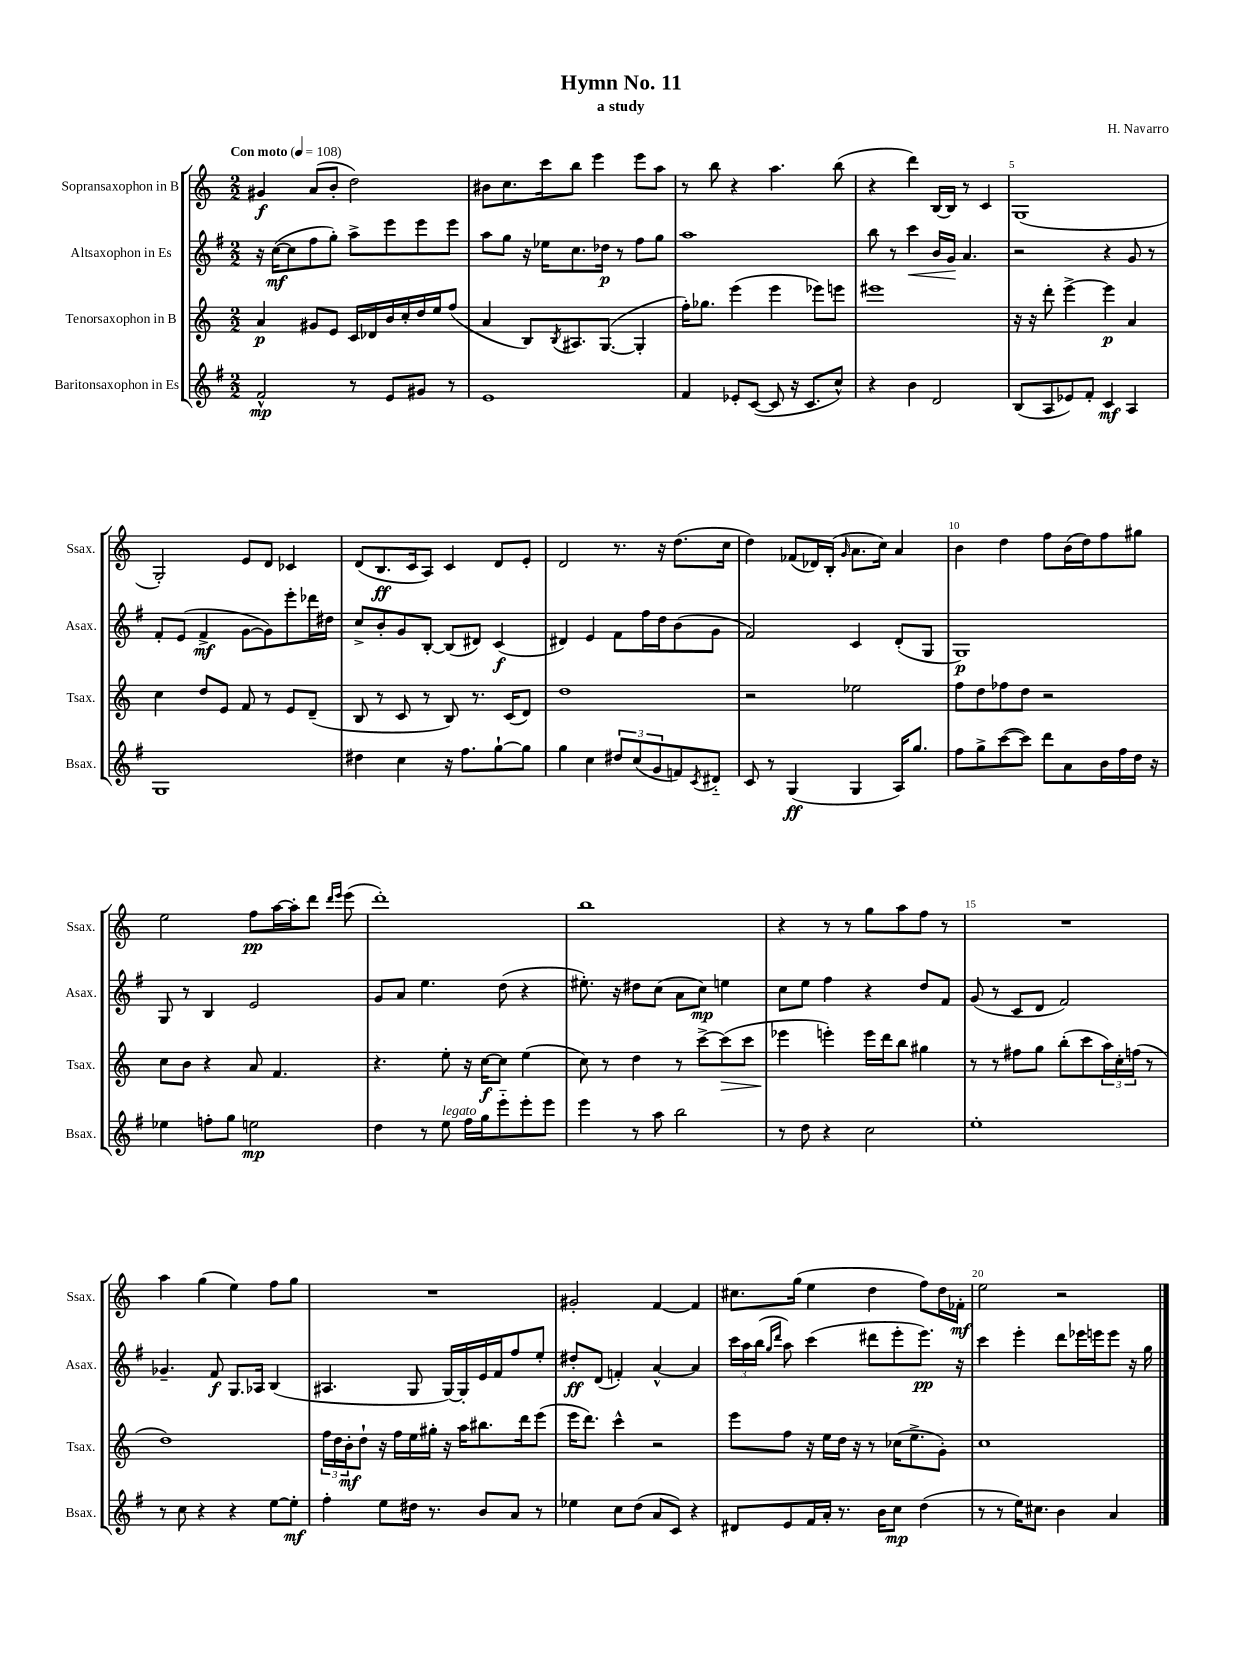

**kern	**kern	**kern	**kern
*staff4	*staff3	*staff2	*staff1
*clefG2	*clefG2	*clefG2	*clefG2
*k[f#]	*k[]	*k[f#]	*k[]
*M2/2	*M2/2	*M2/2	*M2/2
*MM108	*MM108	*MM108	*MM108
2f#^^/	4a/	16r	4g#/
.	.	([16cc\LK	.
.	.	8cc\]	.
.	8g#/L	8ff#\	(8a/L
.	8e/J	8gg'\J)	8b'/J
8r	16c/LL	8aa^\L	2dd\)
.	16d-/	.	.
8e/L	16b/	8eee\	.
.	16cc'/	.	.
8g#/J	16dd/	8eee\	.
.	16ee/J	.	.
8r	(8ff/J	8eee\J	.
=	=	=	=
1e	4a/	8aa\L	8b#\L
.	.	8gg\J	8.cc\
.	8B/L)	16r	.
.	.	16ee-\LK	16ccc\k
.	8qB/	.	.
.	8.A#/	8.cc\	8bb\J
.	.	.	4eee\
.	([8.G/J	16dd-\Jk	.
.	.	8r	.
.	4G'/]	8ff#\L	8eee\L
.	.	8gg\J	8aa\J
=	=	=	=
4f#/	16ff'\LK)	1aa	8r
.	8.gg-\J	.	.
.	.	.	8bb\
8e-'/L	(4eee\	.	4r
([8c/J	.	.	.
8c/]	4eee\	.	4.aa\
16r	.	.	.
8.c/L	.	.	.
.	8eee-\L)	.	.
8cc^^/J)	8eee\J	.	(8bb\
=	=	=	=
4r	1eee#	8bb\	4r
.	.	8r	.
4b\	.	4ccc\	4ddd\)
2d/	.	16b/LL	[16B/LL
.	.	16g/JJ	16B/]JJ
.	.	4.a/	8r
.	.	.	4c/
=	=	=	=
(8B/L	16r	2r	(1G
.	16r	.	.
8A/	8ddd'\	.	.
8e-/)	[4eee^\	.	.
8f#'/J	.	.	.
4c/	4eee\]	4r	.
4A/	4a/	8g/	.
.	.	8r	.
=	=	=	=
1G	4cc\	8f#'/L	2G'/)
.	.	(8e/J	.
.	8dd/L	4f#^/	.
.	8e/J	.	.
.	8f/	[8g\L	8e/L
.	8r	8g\])	8d/J
.	8e/L	8eee'\	4c-/
.	(8d~/J	16ddd-\L	.
.	.	16dd#\JJ	.
=	=	=	=
4dd#\	8B/	8cc^/L	(8d/L
.	8r	8b'/	8.B/
4cc\	8c/	8g/	.
.	.	.	16c/k
.	8r	[8B'/J	8A/J)
16r	8B/)	(8B/]L	4c/
8.ff#\L	.	.	.
.	8.r	8d#/J)	.
[8gg`\	.	(4c/	8d/L
.	(16c/LK	.	.
8gg\]J	8d/J)	.	8e'/J
=	=	=	=
4gg\	1dd	4d#/)	2d/
4cc\	.	4e/	.
12dd#/L	.	8f#\L	8.r
(12cc/	.	.	.
.	.	16ff#\L	.
12g/	.	.	.
.	.	16dd\J	16r
8f/)	.	(8b\	(8.dd\L
8qc/	.	.	.
8d#'~/J	.	8g\J	.
.	.	.	16cc\Jk
=	=	=	=
8c/	2r	2f#/)	4dd\)
8r	.	.	.
(4G/	.	.	(8f-/L
.	.	.	16d-/L)
.	.	.	(16B'/JJ
.	.	.	16qqg/
4G/	2ee-\	4c/	8.a\L
.	.	.	16cc\Jk)
16A/LK)	.	(8d'/L	4a/
8.gg/J	.	.	.
.	.	8G/J	.
=	=	=	=
8ff#\L	8ff\L	1G)	4b\
8gg^\	8dd\	.	.
([8ccc\	8ff-\	.	4dd\
8ccc\]J)	8dd\J	.	.
8ddd\L	2r	.	8ff\L
8a\	.	.	(16b\L
.	.	.	16dd\J)
16b\L	.	.	8ff\
16ff#\	.	.	.
16dd\JJ	.	.	8gg#\J
16r	.	.	.
=	=	=	=
4ee-\	8cc\L	8G/	2ee\
.	8b\J	8r	.
8ff'\L	4r	4B/	.
8gg\J	.	.	.
2ee\	8a/	2e/	8ff\L
.	4.f/	.	[16aa\L
.	.	.	16aa'\]J
.	.	.	8ddd\J
.	.	.	16qqddd/LL
.	.	.	16qqeee/JJ
.	.	.	(8eee\
=	=	=	=
4dd\	4.r	8g/L	1ddd')
.	.	8a/J	.
8r	.	4.ee\	.
8ee\	8ee'\	.	.
16ff#\LL	16r	.	.
16gg\J	[16cc\LK	.	.
8eee'~\	8cc\]J	(8dd\	.
8eee'\	(4ee\	4r	.
8eee\J	.	.	.
=	=	=	=
4eee\	8cc\)	8.ee#'\)	1bb
.	8r	.	.
.	.	16r	.
8r	4dd\	8dd#\L	.
8aa\	.	(8cc\J	.
2bb\	8r	8a\L	.
.	[8ccc^\L	8cc\J)	.
.	(8ccc\]	4ee\	.
.	8ccc\J	.	.
=	=	=	=
8r	4eee-\	8cc\L	4r
8dd\	.	8ee\J	.
4r	4eee'\)	4ff#\	8r
.	.	.	8r
2cc\	16eee\LL	4r	8gg\L
.	16ddd\J	.	.
.	8bb\J	.	8aa\
.	4gg#\	8dd/L	8ff\J
.	.	8f#/J	8r
=	=	=	=
1ee'	8r	(8g/	1r
.	8r	8r	.
.	8ff#\L	8c/L	.
.	8gg\J	8d/J	.
.	(8bb'\L	2f#/)	.
.	8ccc\	.	.
.	24aa\L)	.	.
.	24cc'\	.	.
.	(24ff\JJ	.	.
.	8r	.	.
=	=	=	=
8r	1dd)	4.g-~/	4aa\
8cc\	.	.	.
4r	.	.	(4gg\
.	.	8f#/	.
4r	.	8.G/L	4ee\)
.	.	16A-/Jk	.
[8ee\L	.	(4B/	8ff\L
8ee'\]J	.	.	8gg\J
=	=	=	=
4ff#'\	24ff\LL	4.A#/	1r
.	24dd\	.	.
.	24b'\J	.	.
.	8dd`\J	.	.
8ee\L	16r	.	.
.	16ff\LL	.	.
16dd#\Jk	16ee\	8G/	.
8.r	16gg#'\JJ	.	.
.	16r	[16G/LL)	.
.	16aa\LK	16G'/]	.
8b/L	8.bb#\	16e/	.
.	.	16f#/J	.
8a/J	.	8ff#/	.
.	16ddd\k	.	.
8r	(8eee\J	8ee'/J	.
=	=	=	=
4ee-\	16eee\LK	8dd#'/L	2g#'/
.	8.ddd\J)	.	.
.	.	(8d/J	.
8cc\L	4ccc^^\	4f'/)	.
(8dd\J	.	.	.
8a/L	2r	[4a^^/	[4f/
8c/J)	.	.	.
4r	.	4a/]	4f/]
=	=	=	=
8d#/L	8eee\L	24ccc\LL	8.cc#\L
.	.	24aa\	.
.	.	(24bb\JJ	.
.	.	16qqgg/LL	.
.	.	16qqddd/JJ	.
8e/	8ff\J	8aa\)	.
.	.	.	(16gg\Jk
16f#/L	16r	(4ccc\	4ee\
16a'/JJ	16ee\LL	.	.
8.r	16dd\JJ	.	.
.	16r	.	.
.	8r	8ddd#\L	4dd\
16b\LK	.	.	.
8cc\J	(16cc-\LK	8eee'\	.
.	8.ee^\	.	.
(4dd\	.	8.eee\J)	8ff\L)
.	8g'\J)	.	16dd\L
.	.	16r	16f-'\JJ
=	=	=	=
8r	1cc	4ccc\	2ee\
8r	.	.	.
16ee\LK)	.	4eee'\	.
8.cc#\J	.	.	.
4b\	.	8ddd\L	2r
.	.	16eee-\L	.
.	.	16eee\J	.
4a/	.	8eee\J	.
.	.	16r	.
.	.	16gg\	.
==	==	==	==
*-	*-	*-	*-
